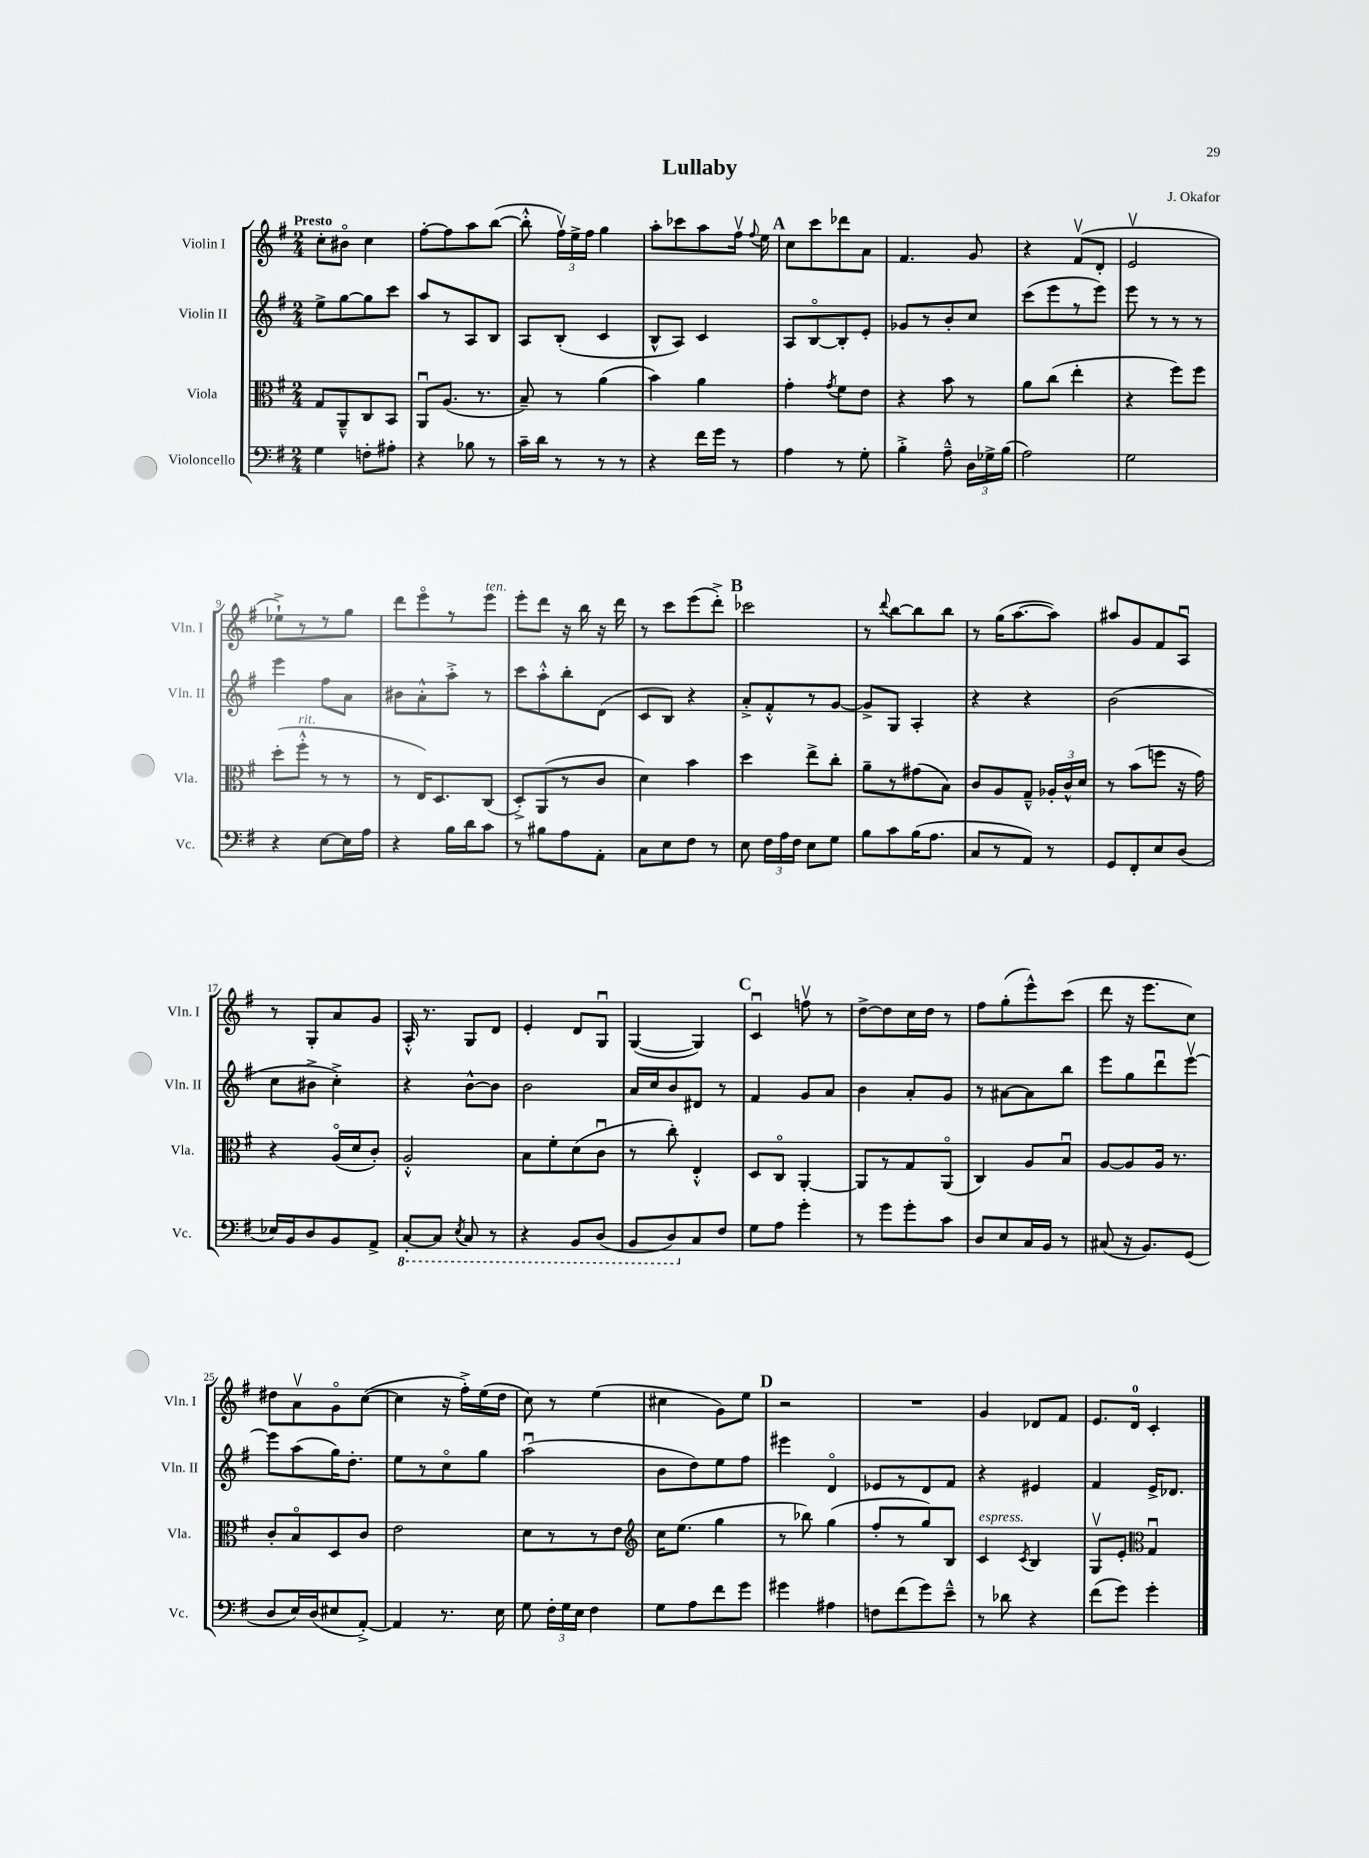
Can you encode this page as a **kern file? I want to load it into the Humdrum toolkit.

**kern	**kern	**kern	**kern
*part4	*part3	*part2	*part1
*staff4	*staff3	*staff2	*staff1
*I"Violoncello	*I"Viola	*I"Violin II	*I"Violin I
*I'Vc.	*I'Vla.	*I'Vln. II	*I'Vln. I
*clefF4	*clefC3	*clefG2	*clefG2
*k[f#]	*k[f#]	*k[f#]	*k[f#]
*M2/4	*M2/4	*M2/4	*M2/4
=1	=1	=1	=1
!	!	!	!LO:TX:a:B:t=Presto
4G\	8G/L	8ee^\L	8cc'\L
.	8AA~^^/	[8gg\	8b#X\J
8Fn'\L	8C/	8gg\]	4cc\
8A#X'\J	8BB/J	8ccc\J	.
=2	=2	=2	=2
4r	8AAu/L	8aa/L	[8ff#'\L
.	(8.A/J	8r	8ff#\]
8B-X\	.	8A/	8aa\
.	8.r	.	.
8r	.	8B/J	([8bb\J
=3	=3	=3	=3
16c~\LL	8B~/)	8A/L	8bb'^^\]
16d\JJ	.	.	.
8r	8r	(8B'/J	24ff#v\LL)
.	.	.	24ee^\
.	.	.	24ff#\JJ
8r	(4a\	4c/	4gg\
8r	.	.	.
=4	=4	=4	=4
4r	4b\)	8B^^/L	8aa'\L
.	.	8A/J)	8ccc-X\
16f#\LL	4a\	4c/	8aa\
16g\JJ	.	.	.
8r	.	.	16ff#v\Jk
.	.	.	8qqff#/
.	.	.	16ee\
!!LO:REH:place=s1:t=A
=5	=5	=5	=5
4A\	4g'\	8A/L	8cc\L
.	.	[8B/	8ccc\
.	8qg/	.	.
8r	8f#\L	8B'/]	8ddd-X\
8G'\	8e\J	8e'/J	8a\J
=6	=6	=6	=6
4B'^\	4r	8g-X/L	4.f#/
.	.	8r	.
8A~^^\	8b\	8b'/	.
24D\LL	8r	8cc/J	8g/
24G-X^\	.	.	.
(24B\JJ	.	.	.
=7	=7	=7	=7
2A\)	8a\L	(8ccc\L	4r
.	(8cc\J	8eee\	.
.	4ee'\	8r	(8f#v/L
.	.	8eee\J)	8d'/J
=8	=8	=8	=8
2G\	4r	8eee\	2ev/
.	.	8r	.
.	8ff#\L)	8r	.
.	8ff#\J	8r	.
!!LO:LB:g=z
=9	=9	=9	=9
4r	(8dd'\L	4eee\	8ee-X`^\L)
!	!LO:TX:a:i:t=rit.	!	!
.	8ff#'^^\J	.	8r
[8E\L	8r	8ff#\L	8r
16E\L]	8r	8a\J	8gg\J
16A\JJ	.	.	.
=10	=10	=10	=10
4r	8r	8b#X\L	8ddd\L
.	16E/KL)	8a'^^\	8eee\
.	8.D/	.	.
16B\LL	.	8aa'^\J	8r
16d\J	.	.	.
!	!	!	!LO:TX:a:i:t=ten.
8c\J	(8C/J	8r	8eee\J
=11	=11	=11	=11
8r	8D'^/L)	8ccc\L	8eee'\L
8B#X\L	(8AA/	8aa'^^\	8ddd\J
8A\	8r	8bb'\	16r
.	.	.	16bb\
8AA'\J	8c/J	(8d\J	16r
.	.	.	16ddd\
=12	=12	=12	=12
8C\L	4d\)	8c/L	8r
8E\	.	8B/J)	8ccc\L
8F#\J	4b\	4r	(8eee\
8r	.	.	8ddd'^\J)
!!LO:REH:place=s1:t=B
=13	=13	=13	=13
8E\	4dd\	8a'^/L	2ccc-X\
24F#\LL	.	8f#'^^/	.
24A\	.	.	.
24F#\JJ	.	.	.
8E\L	8ee^\L	8r	.
8G\J	8cc'\J	[8g/J	.
=14	=14	=14	=14
8B\L	8a~\L	8g^/L]	8r
.	.	.	8qqddd/
8c\	8r	8G/J	[8bb\L
(16B\K	(8g#X\	4A'/	8bb\]
8.A\J	.	.	.
.	8B\J)	.	8bb\J
=15	=15	=15	=15
8C/L	8c/L	4r	8r
8r	8A/	.	(16gg\KL
.	.	.	[8.aa\
8AA/J)	8G~^^/J	4r	.
8r	24A-X'/LL	.	8aa\J])
.	24c^^/	.	.
.	24d/JJ	.	.
=16	=16	=16	=16
8GG/L	8r	(2b\	8aa#X/L
8FF#'/	(8b\L	.	8g/
8E/	8ffn\J	.	8f#/
(8D/J	16r	.	8Au/J
.	16g\)	.	.
!!LO:LB:g=z
=17	=17	=17	=17
16E-X/LL)	4r	8cc\L	8r
16BB/J	.	.	.
8D/	.	8b#X^\J	8G'/L
8BB/	(16A/LL	4cc'^\)	8a/
.	16d/J	.	.
8AA^/J	8c'/J)	.	8g/J
=18	=18	=18	=18
*8ba	*	*	*
[8CC'/L	2A'^^/	4r	16A'^^/
.	.	.	8.r
8CC/J]	.	.	.
8qEE/	.	.	.
8CC/	.	[8b^^\L	8G/L
8r	.	8b\J]	8d/J
=19	=19	=19	=19
4r	8B\L	2b\	4e'/
.	8f#'\	.	.
8BBB/L	(8d\	.	8d/L
(8DD/J	8cu\J	.	8Gu/J
=20	=20	=20	=20
8BBB/L	8r	16a/LL	([4G/
.	.	16cc/J	.
8DD/)	8cc'\)	8b/	.
*X8ba	*	*	*
8C/	4E'^^/	8d#X/J	4G/])
8F#/J	.	8r	.
!!LO:REH:place=s1:t=C
=21	=21	=21	=21
8G\L	8D/L	4f#/	4cu/
8A\J	8C/J	.	.
4g'\	[4AA'/	8g/L	8ffnv\
.	.	8a/J	8r
=22	=22	=22	=22
8r	8AA/L]	4b\	[8dd^\L
8g\L	8r	.	8dd\]
8g'\	8G/	8a'/L	16cc\L
.	.	.	16dd\JJ
8c\J	(8AA/J	8g/J	8r
=23	=23	=23	=23
8D/L	4C/)	8r	8ff#\L
8E/	.	[8a#X\L	(8gg'\
16C/L	8A/L	8a#\]	8eee^^\)
16BB/JJ	.	.	.
8r	8Bu/J	8bb\J	(8ccc\J
=24	=24	=24	=24
(8C#X/	[8A/L	8eee\L	8ddd\
16r	8A/]	8gg\	16r
8.BB/L)	.	.	8.eee\L
.	16A/Jk	8dddu\	.
.	8.r	.	.
(8GG/J	.	[8eeev\J	8cc\J)
!!LO:LB:g=z
=25	=25	=25	=25
8D/L	8c'/L	8eee\L]	8dd#X\L
16E/L)	8B/	(8aa\	8av\
(16D/J	.	.	.
8E#X/	8D/	16gg\K)	8g\
.	.	8.dd'\J	.
[8AA'^/J)	8c/J	.	([8cc\J
=26	=26	=26	=26
4AA/]	2e\	8ee\L	4cc\]
.	.	8r	.
8.r	.	8cc\	16r
.	.	.	16ff#'^\LL)
.	.	8gg\J	(16ee\
16E\	.	.	16dd\JJ
=27	=27	=27	=27
8G\	8d\L	(2aau\	8cc\)
24F#'\LL	8r	.	8r
24G\	.	.	.
24E\JJ	.	.	.
4F#\	8r	.	(4ee\
.	8e\J	.	.
=28	=28	=28	=28
*	*clefG2	*	*
8G\L	16cc\KL	8b\L	4cc#X\
.	(8.ee\J	.	.
8A\	.	8dd\)	.
8f#\	4gg\	8ee\	8g\L)
8g\J	.	8ff#\J	8ee\J
!!LO:REH:place=s1:t=D
=29	=29	=29	=29
4g#X\	8r	4eee#X\	2r
.	8bb-X\)	.	.
4A#X\	(4gg\	4d/	.
=30	=30	=30	=30
8Fn\L	8ff#'/L	8e-X/L	2r
(8f#\	8r	8r	.
8g\)	8gg/)	8d/	.
8e~^^\J	8B/J	8f#/J	.
=31	=31	=31	=31
!	!LO:TX:a:i:t=espress.	!	!
8r	4c/	4r	4g/
8d-X\	.	.	.
.	8qc/	.	.
4r	4B/	4e#X/	8d-X/L
.	.	.	8f#/J
=32	=32	=32	=32
(8f#\L	8Gv/L	4f#/	8.e/L
8g\J)	8e'/J	.	.
.	.	.	16d/Jk
*	*clefC3	*	*
4g'\	4Gu/	16e^/KL	4c'/
.	.	8.d-X/J	.
==	==	==	==
*-	*-	*-	*-
